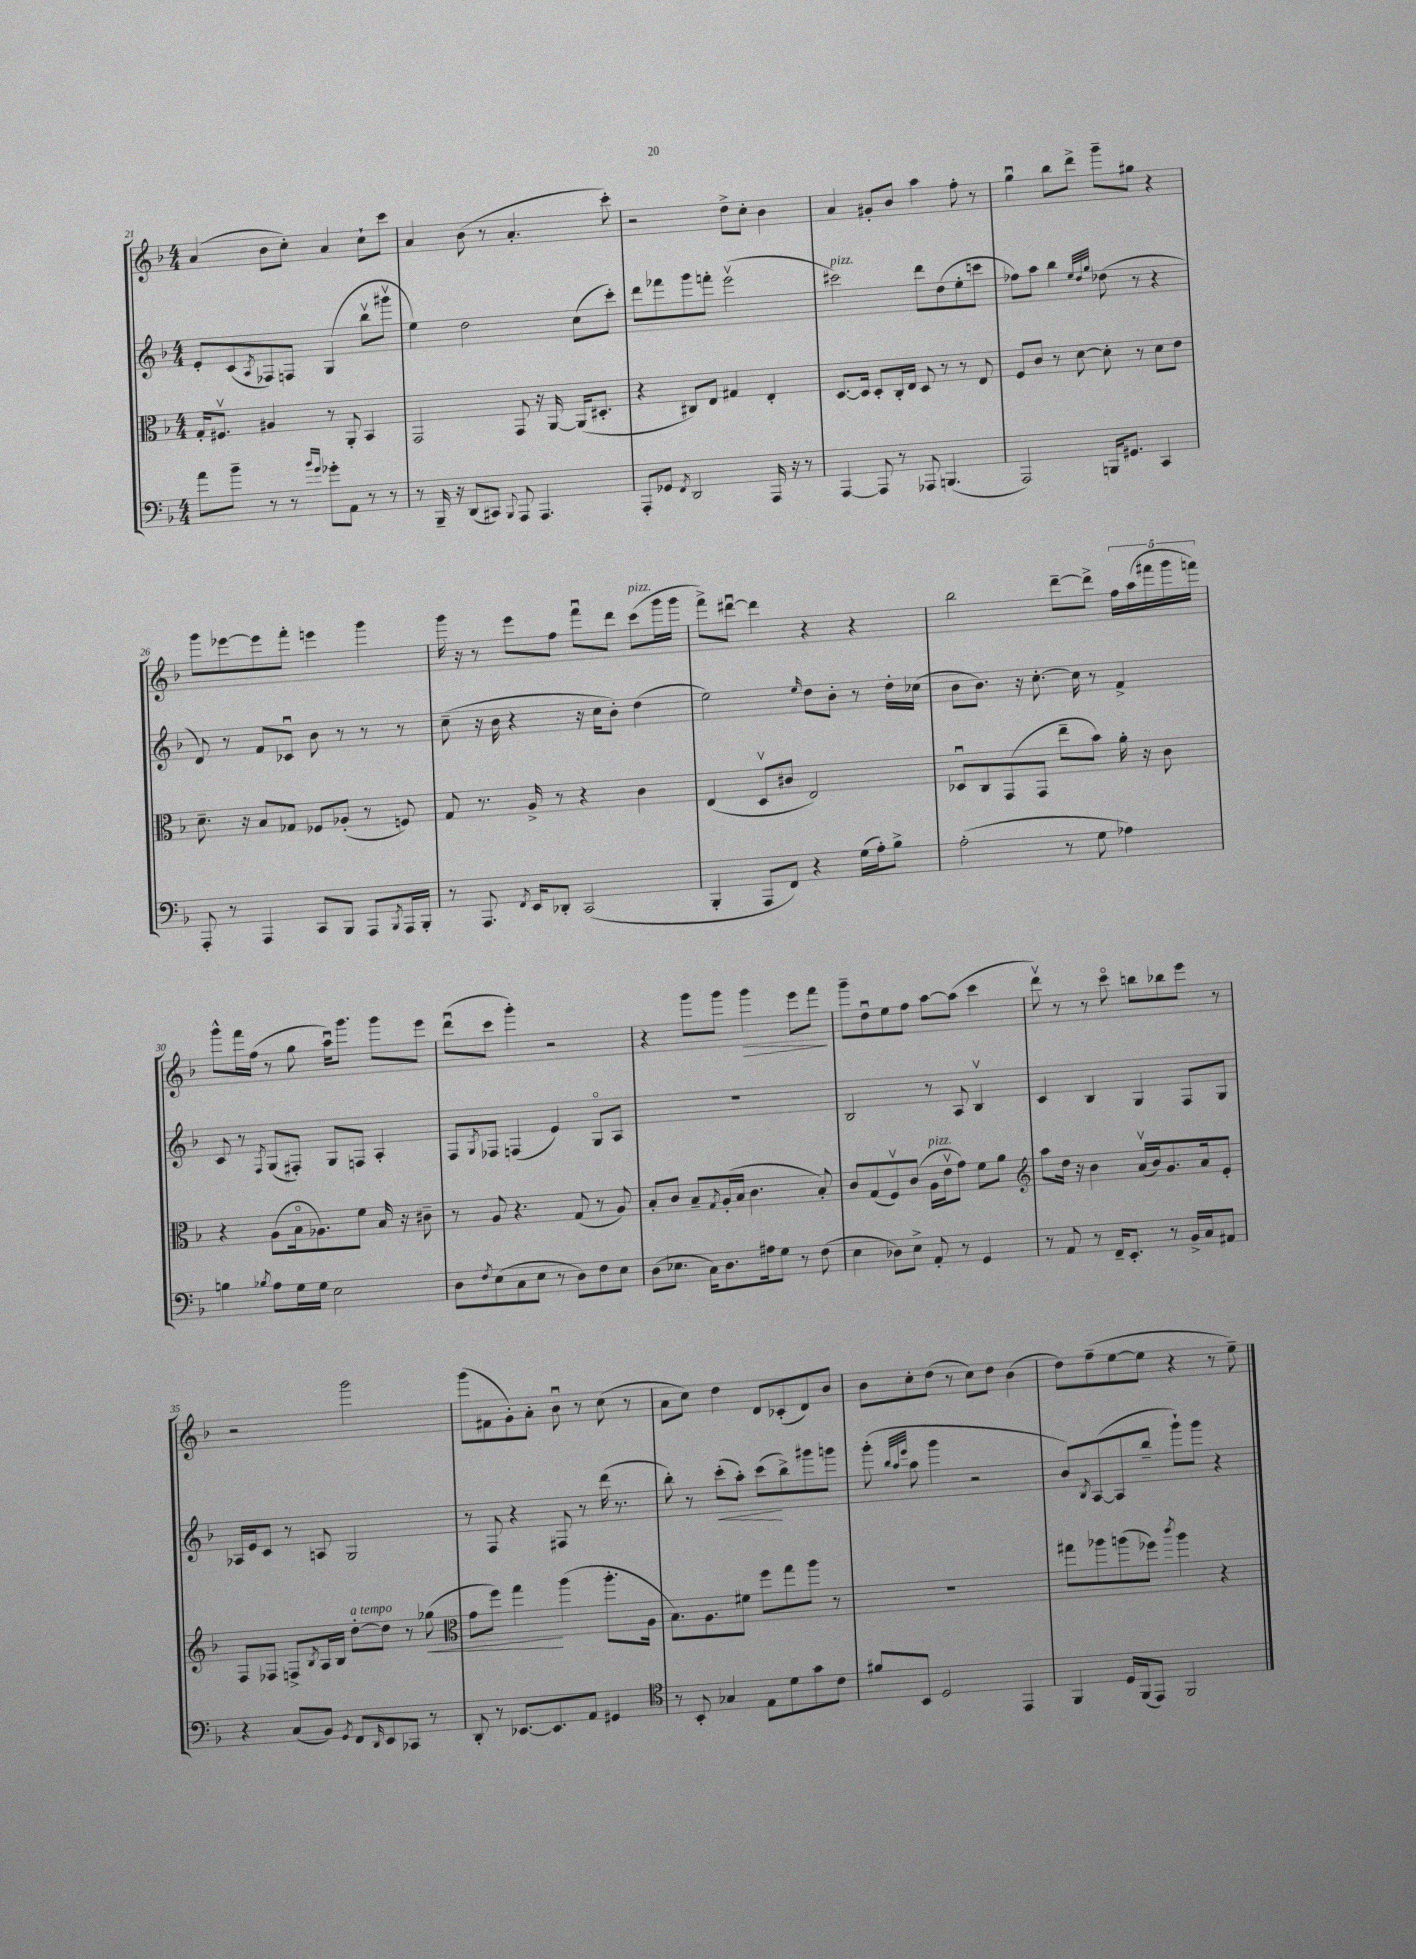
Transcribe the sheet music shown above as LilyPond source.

<<
\new StaffGroup <<
\new Staff = "s0" {
    \clef treble \key f \major \numericTimeSignature \time 4/4
    a'4( bes'8 c''8-.) a'4 c''8-! c'''8 |
    a'4 bes'8( r8 a'4.-. c'''8-.) |
    r2 d''8-> c''8-. bes'4 |
    a'4 gis'8-. bes'8 a''4 f''8-. r8 |
    g''4\downbow bes''8 d'''8-> g'''8-- gis''8 r4 |
    g'''8 ees'''8~ ees'''8 f'''8-. e'''4 g'''4 |
    g'''16 r16 r8 e'''8 f''8 f'''8\downbow d'''8 c'''8^\markup { \italic "pizz." }( g'''16 g'''16 |
    f'''8->) dis'''8~\downbow dis'''4 r4 r4 |
    bes''2 d'''8~-- d'''8-> \tuplet 5/4 { f''16 a''16( fis'''16 g'''16 f'''16) } |
    g'''8-^ f'''16 f''16( r8 g''8 a''16\downbow) g'''8. g'''8 e'''8 |
    d'''8\downbow( c'''8 g'''4-.) r2 |
    r4 g'''8 g'''8 g'''4\> e'''8 f'''8\! |
    g'''8-- d''8\downbow e''8 f''8 a''8~ a''8( c'''4 |
    d'''8\upbow) r8 r8 c'''8\flageolet b''8 bes''8 e'''8 r8 |
    r2 g'''2 |
    g'''8( fis'8 g'8-.) a'8-. bes'8\downbow r8 c''8( r8 |
    a'8 c''8) d''4 d'8 ces'8-.( d'8) bes'8 |
    bes'8 c''8-. d''8( r8 c''8) d''8 bes'4( |
    d''8) f''8--( e''8~ e''8 r4 r8 e''8--) \bar "|." |
}
\new Staff = "s1" {
    \clef treble \key f \major \numericTimeSignature \time 4/4
    e'8-. c'8( \acciaccatura { a8 } fes8) f8 g4( bes''8\upbow gis'''8\upbow |
    e''4) d''2 c''8( c'''8-.) |
    d'''8 fes'''8 g'''8 f'''8-. e'''2\upbow( |
    cis'''2^\markup { \italic "pizz." }) d'''8 d''8( e''8-. c'''8 |
    fes''8) a''8 bes''4 \grace { e''32 d''32 g''32 } des''8( r8 r4 |
    d'8) r8 f'8 ces'8\downbow bes'8 r8 r8 r8 |
    c''8--( r16 bes'16 r4 r16 c''16 bes'8-.) d''4( |
    e''2) \grace { e''16 } d''8 bes'8-. r8 d''16-. ces''16( |
    bes'8 bes'8.) r16 c''8.~-. c''16 r8 f'4-> |
    c'8 r8 \acciaccatura { f8 } g8( fis8-.) g8 f8 a4-. |
    f8 \acciaccatura { g8 } fes8 f4( e'4) g8\flageolet a8 |
    R1 |
    bes2 r8 a8 bes4\upbow |
    c'4 bes4 g4 f8 g8 |
    aes16 e'16 c'8 r8 a8 g2 |
    r8 f8 r4 fis8 r8 d'''16( r8. |
    bes''8-.) r8 c'''8-.\<( a''8-.) c'''8\!( bes''8->) gis'''8 g'''8 |
    g'''8-.( \grace { bes''32 a''32 e'''32 } a''8 g'''4 r2 |
    bes'8) \acciaccatura { bes8 } a8~( a8 bes''8-- g'''8-!) g'''8 r4 \bar "|." |
}
\new Staff = "s2" {
    \clef alto \key f \major \numericTimeSignature \time 4/4
    g16-. fis8.\upbow ais4 r8 a,8-. bes,4 |
    g,2 g,8 r16 a,16~ a,16( dis8.-. |
    r4 cis8) e8 gis4 e4-. |
    d8.~ d16 d8-. c16-. e16 d8 r8 r8 e8 |
    f8 c'8 r8 d'8~ d'8-. r8 d'8 e'8 |
    d'8.-- r16 bes8 ges8 fes8 aes8-.( r8 f8) |
    g8 r8. a16-> r8 r4 c'4 |
    e4( d8\upbow cis'8 e2) |
    des8\downbow c8 g,8( g,8 e''8-- bes'8) a'16-. r16 c'8 |
    r4 a8( bes16\flageolet aes8.) f'8 bes16 r16 cis'8-- |
    r8 a8 r4. g8( r8 a8) |
    bes8-. c'8 bes8-- \acciaccatura { g8 } a16-.( bes16 c'4. bes8-.) |
    c'8 g8( f8\upbow) c'8( a16^\markup { \italic "pizz." } e'16\upbow g'8) f'8 a'8 |
    \clef treble a''8 d''16 r16 bes'4 a'16\upbow( bes'16) g'8. a'16 e'8-. |
    f8 fes8 f8-> \acciaccatura { bes8 } a16 bes16 d''8~-.^\markup { \italic "a tempo" } d''8 r8 ges''8\<( |
    \clef alto g'8 f''8) g''4\! a''4( a''8.-. a16 |
    bes8.) a8. fis'8 f''8 g''8 a''8 r8 |
    R1 |
    gis''8 aes''8 a''8( fes''8) \acciaccatura { c'''8 } a''4 r4 \bar "|." |
}
\new Staff = "s3" {
    \clef bass \key f \major \numericTimeSignature \time 4/4
    a'8 bes'8-- r8 r8 \grace { bes'16 g'16 } ges'8-. a,8 r8 r8 |
    r8 bes,,16-- r16 d,8( cis,8) \appoggiatura { bes,,8 } a,,8 a,,4. |
    a,,8-. ges,8 \acciaccatura { f,8 } d,2 a,,16 r16 r8 |
    a,,4~ a,,8 r8 aes,,8 b,,4.( |
    a,,2) b,,16 gis,8. c,4 |
    a,,8-. r8 a,,4 c,8 bes,,8 a,,8 \acciaccatura { bes,,8 } a,,16 bes,,16-. |
    r8 a,,8. \acciaccatura { f,8 } e,16 des,8-. c,2( |
    bes,,4-. a,,8 f,8) r4 g16( a16-.) bes8-> |
    a2-.( r8 g8 aes4) |
    b4 \acciaccatura { bes8 } a8 g16 g16 e2 |
    d8 \acciaccatura { f8 } e8( c8 e8 r8 d8) f8 e8 |
    d8( ees8. c16) d8. ais16 g8 r8 f8( |
    e4 des8) e8-> a,8-. r8 g,4 |
    r8 a,8 r8 f,16-- e,8.-. r8 bes,16-> c16 ais,8 |
    r4 c8( bes,8) \acciaccatura { g,8 } f,8 \grace { d,16 } e,8 ces,8 r8 |
    d,8-. r8 ees,8.~ ees,8. a,8 gis,4 |
    \clef tenor r8 bes,8-. ges4 e8 d'8 g'8 c'8 |
    fis'8 bes,8 d2 e,4 |
    f,4 d16 f,16( e,8) f,2 \bar "|." |
}
>>
>>
\layout { \context { \Score currentBarNumber = #21 } }
